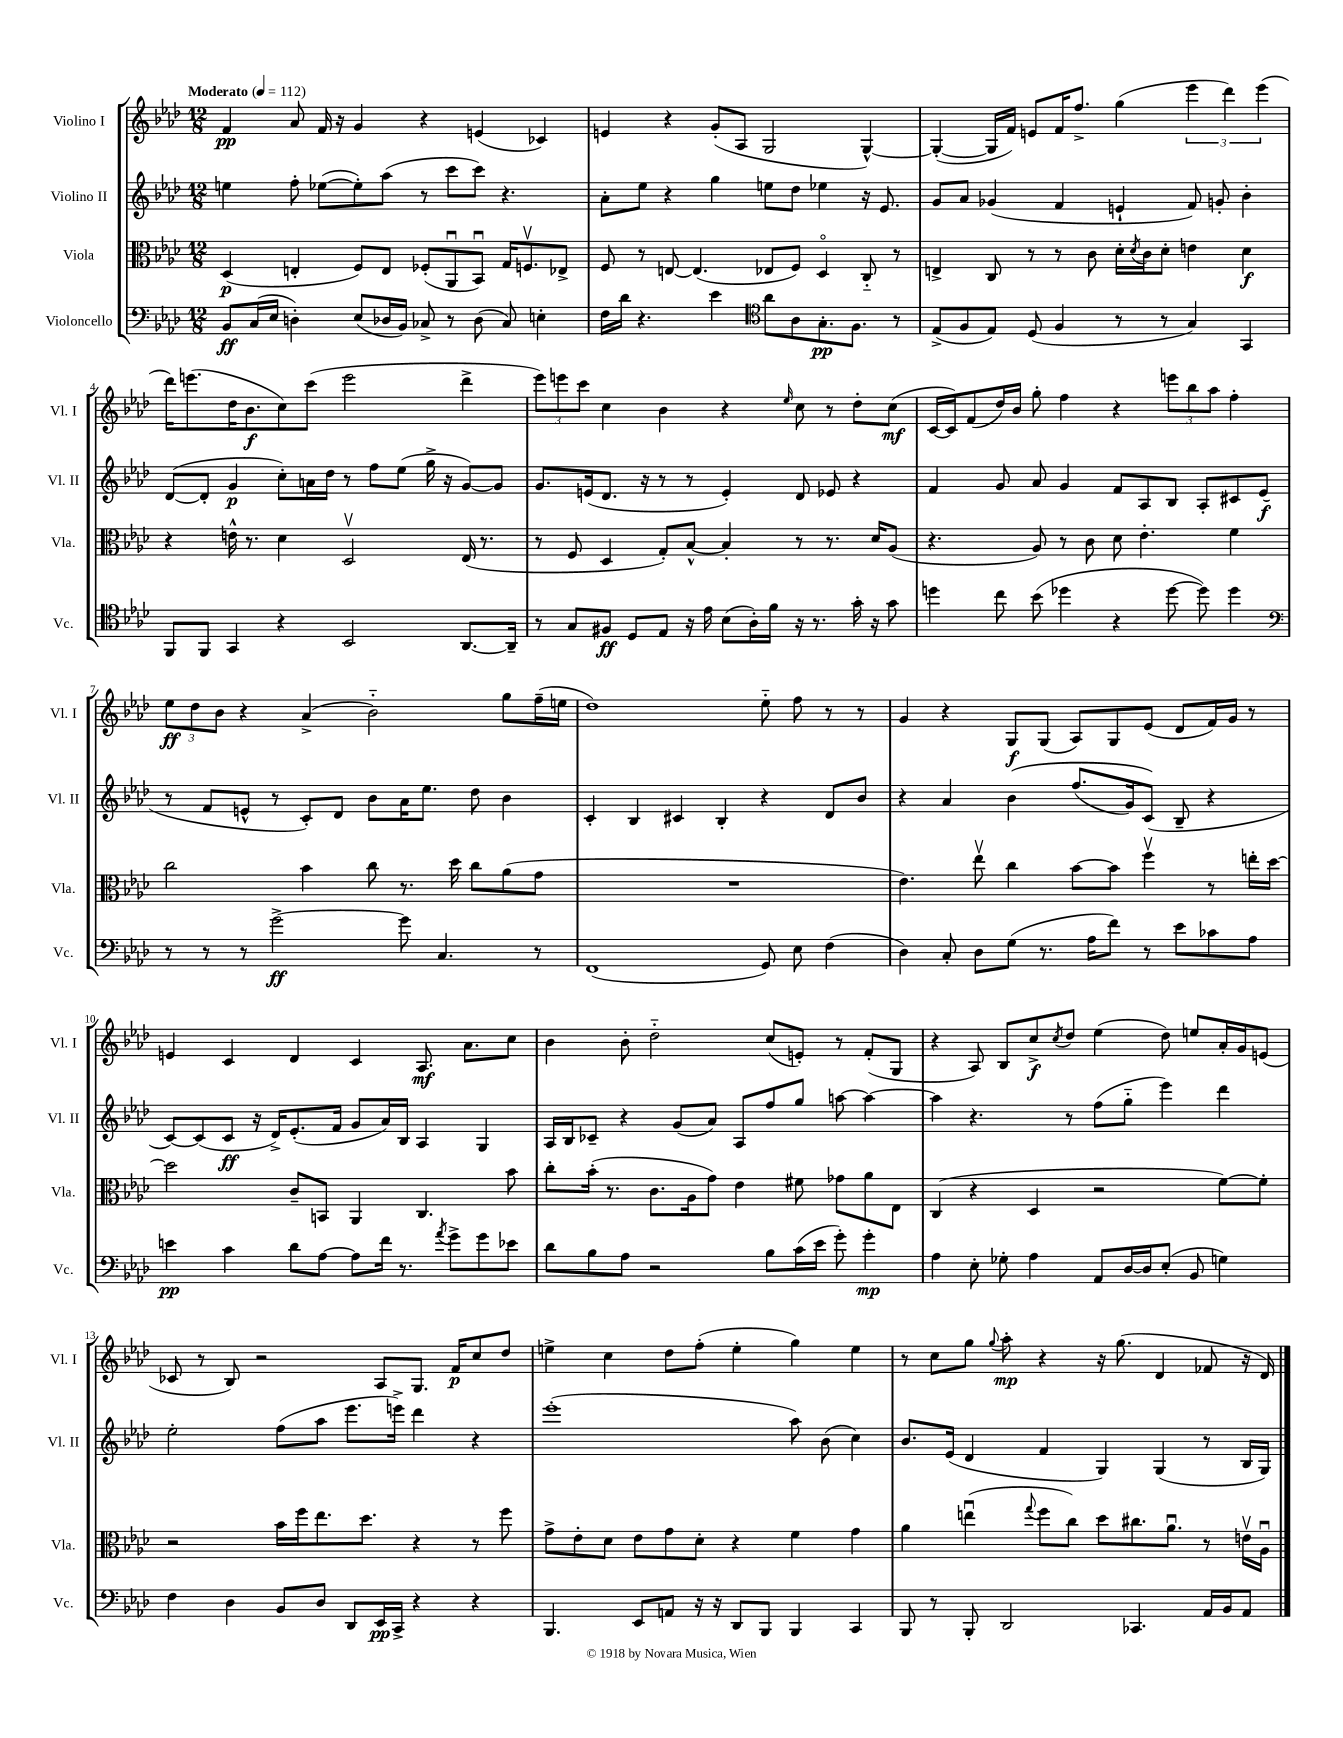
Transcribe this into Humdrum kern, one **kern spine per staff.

**kern	**kern	**kern	**kern
*staff4	*staff3	*staff2	*staff1
*clefF4	*clefC3	*clefG2	*clefG2
*k[b-e-a-d-]	*k[b-e-a-d-]	*k[b-e-a-d-]	*k[b-e-a-d-]
*M12/8	*M12/8	*M12/8	*M12/8
*MM112	*MM112	*MM112	*MM112
8BB-	(4D-	4ee	4f
(16C	.	.	.
16E-	.	.	.
4D')	4E'	8ff'	8a-
.	.	([8ee-	16f
.	.	.	16r
(8E-	8F)	8ee-'])	4g
16D-	8E	(8aa-	.
16BB-)	.	.	.
8C-^	(8F-'	8r	4r
8r	8AA-u	8ccc	.
(8D-	8BB-u)	8ccc)	(4e
8C-)	16G	4.r	.
.	8.Fv	.	.
4E'	.	.	4c-)
.	8E-^	.	.
=	=	=	=
16F	8F	8a-'	4e
16d-	.	.	.
4.r	8r	8ee-	.
.	[8E	4r	4r
.	(4.E]	.	.
4e-	.	4gg	(8g'
.	.	.	8A-
*clefC4	*	*	*
8a-	8E-	8ee	2G
8A-	8F)	8dd-	.
8.G'	4D-o	4ee-	.
8.F	.	.	.
.	8C'~	16r	[4G^^)
.	.	8.e-	.
8r	8r	.	.
=	=	=	=
(8E-^	4E^	8g	(4G'_
8F	.	8a-	.
8E-)	8C	(4g-	16G]
.	.	.	16f)
(8D-	8r	.	8e
4F	8r	4f	16f
.	.	.	8.ff^
.	8c	.	.
8r	16d-'	4e`	(4gg
.	8qd-	.	.
.	16c	.	.
8r	8d-'	.	.
4G)	4e	8f)	6eee-
.	.	8g'	.
.	.	.	6ddd-)
4GG	4d-	4b-'	.
.	.	.	(6eee-
=	=	=	=
8FF	4r	([8d-	16ddd-)
.	.	.	(8.eee
8FF	.	8d-']	.
4GG	16e^^	4g	16dd-
.	8.r	.	8.b-
4r	4d-	8cc')	8cc)
.	.	16a	(8ccc
.	.	16dd-	.
2BB-	2D-v	8r	2eee
.	.	8ff	.
.	.	(8ee-	.
.	.	16gg^	.
.	.	16r	.
[8.AA-	(16E-	[8g)	4ddd-^
.	8.r	.	.
.	.	8g]	.
16AA-~]	.	.	.
=	=	=	=
8r	8r	8.g	12eee-)
.	.	.	12eee
8G	8F	.	.
.	.	.	12ccc
.	.	(16e	.
8F#	4D-	8.d-	4cc
8D-	.	.	.
.	.	16r	.
8E-	8G')	8r	4b-
16r	[8B-^^	8r	.
16e-	.	.	.
(8B-	4B-']	4e')	4r
16A-')	.	.	.
16f	.	.	.
.	.	.	16qqee-
16r	8r	8d-	8cc
8.r	.	.	.
.	8.r	8e-	8r
16g'	.	4r	8dd-'
16r	16d-	.	.
8g	(8A-	.	(8cc
=	=	=	=
4dd	4.r	4f	[16c
.	.	.	16c])
.	.	.	(8f
8cc	.	8g	16dd-)
.	.	.	16b-
(8b-	8A-)	8a-	8gg'
4dd-	8r	4g	4ff
.	8c	.	.
4r	8d-	8f	4r
.	4.e-'	8A-	.
[8dd-	.	8B-	12eee
.	.	.	12bb-
8dd-])	.	8A-'	.
.	.	.	12aa-
4dd-	4f	8c#	4ff'
.	.	(8e-	.
=	=	=	=
*clefF4	*	*	*
8r	2cc	8r	12ee-
.	.	.	12dd-
8r	.	8f	.
.	.	.	12b-
8r	.	8e^^	4r
[2g^	.	8r	.
.	4b-	8c')	(4a-^
.	.	8d-	.
.	8cc	8b-	2b-'~)
8g]	8.r	16a-	.
.	.	8.ee-	.
4.C	.	.	.
.	16dd-	.	.
.	8cc	8dd-	.
.	(8a-	4b-	8gg
8r	8g	.	(16ff~
.	.	.	16ee
=	=	=	=
(1FF	1.r	4c'	1dd-)
.	.	4B-	.
.	.	4c#	.
.	.	4B-'	.
8GG)	.	4r	8ee-'~
8E-	.	.	8ff
(4F	.	8d-	8r
.	.	8b-	8r
=	=	=	=
4D-)	4.e-)	4r	4g
8C'	.	4a-	4r
8D-	8ee-v	.	.
(8G	4cc	&(4b-	8G
8.r	.	.	(8G
.	[8b-	(8.ff	8A-)
16A-	.	.	.
8f)	8b-]	.	8G
.	.	16g)	.
8r	4ffv	(8c&)	(8e-
8e-	.	8B-~	8d-
8c-	8r	4r	16f)
.	.	.	16g
8A-	16ee'	.	8r
.	[16dd-	.	.
=	=	=	=
4e	2dd-]	[8c)	4e
.	.	(8c]	.
4c	.	8c	4c
.	.	16r	.
.	.	16d-^)	.
8d-	8c~	(8.e-'	4d-
[8A-	8BB	.	.
.	.	16f	.
8A-]	4AA-	8g	4c
16f	.	16a-)	.
8.r	.	16B-	.
.	4.C	4A-	8.A-
8qa-	.	.	.
8g^	.	.	.
.	.	.	8.a-
8g	.	4G	.
8e-	8b-	.	8cc
=	=	=	=
8d-	8cc'	16A-	4b-
.	.	16B-	.
8B-	(16b-'	8c-~	.
.	8.r	.	.
8A-	.	4r	8b-'
2r	8.c	.	2dd-'~
.	.	(8g	.
.	16A-	.	.
.	8g)	8a-)	.
.	4e-	8A-	.
8B-	.	8ff	(8cc
(16c	8f#	8gg	8e')
16e-	.	.	.
8g')	8g-	[8aa	8r
4g'	8a-	4aa_	(8f'
.	8E-	.	8G
=	=	=	=
4A-	(4C	4aa]	4r
8E-'	4r	4.r	8A-)
8G-'	.	.	8B-
4A-	4D-	.	8cc^
.	.	.	8qcc
.	.	8r	8dd-
8AA-	2r	(8ff	(4ee-
[16D-	.	8gg'~	.
16D-]	.	.	.
(8E-'	.	4eee-)	8dd-)
8BB-	.	.	8ee
4G)	[8f)	4ddd-	16a-'
.	.	.	16g
.	8f']	.	(8e
=	=	=	=
4F	2r	2ee-'	8c-
.	.	.	8r
4D-	.	.	8B-)
.	.	.	2r
8BB-	16b-	(8ff	.
.	16ff	.	.
8D-	8.ee-	8aa-	.
8DD-	.	8.eee-	.
.	8.dd-	.	.
16EE-	.	.	8A-
16CC^	.	16eee^)	.
4r	4r	4ddd-	8.G
.	.	.	16f
4r	8r	4r	8cc
.	8ff	.	8dd-
=	=	=	=
4.BBB-	8g^	(1eee-'	4ee^
.	8e-'	.	.
.	8d-	.	4cc
8EE-	8e-	.	.
8AA	8g	.	8dd-
16r	8d-'	.	(8ff'
16r	.	.	.
8DD-	4r	.	4ee'
8BBB-	.	.	.
4BBB-	4f	8aa-)	4gg)
.	.	(8b-	.
4CC	4g	4cc)	4ee
=	=	=	=
8BBB-	4a-	8.b-	8r
8r	.	.	8cc
.	.	(16e-	.
8BBB-'	(4eeu	4d-	8gg
.	.	.	8qqgg
2DD-	.	.	8aa-'
.	8qqgg	.	.
.	8ff	4f	4r
.	8cc)	.	.
.	8dd-	4G)	16r
.	.	.	(8.gg
4.CC-	8.cc#	.	.
.	.	(4G	4d-
.	8.a-u	.	.
16AA-	8r	8r	8f-
16BB-	.	.	.
8AA-	16ev	16B-	16r
.	16A-u	16G)	16d-)
==	==	==	==
*-	*-	*-	*-
